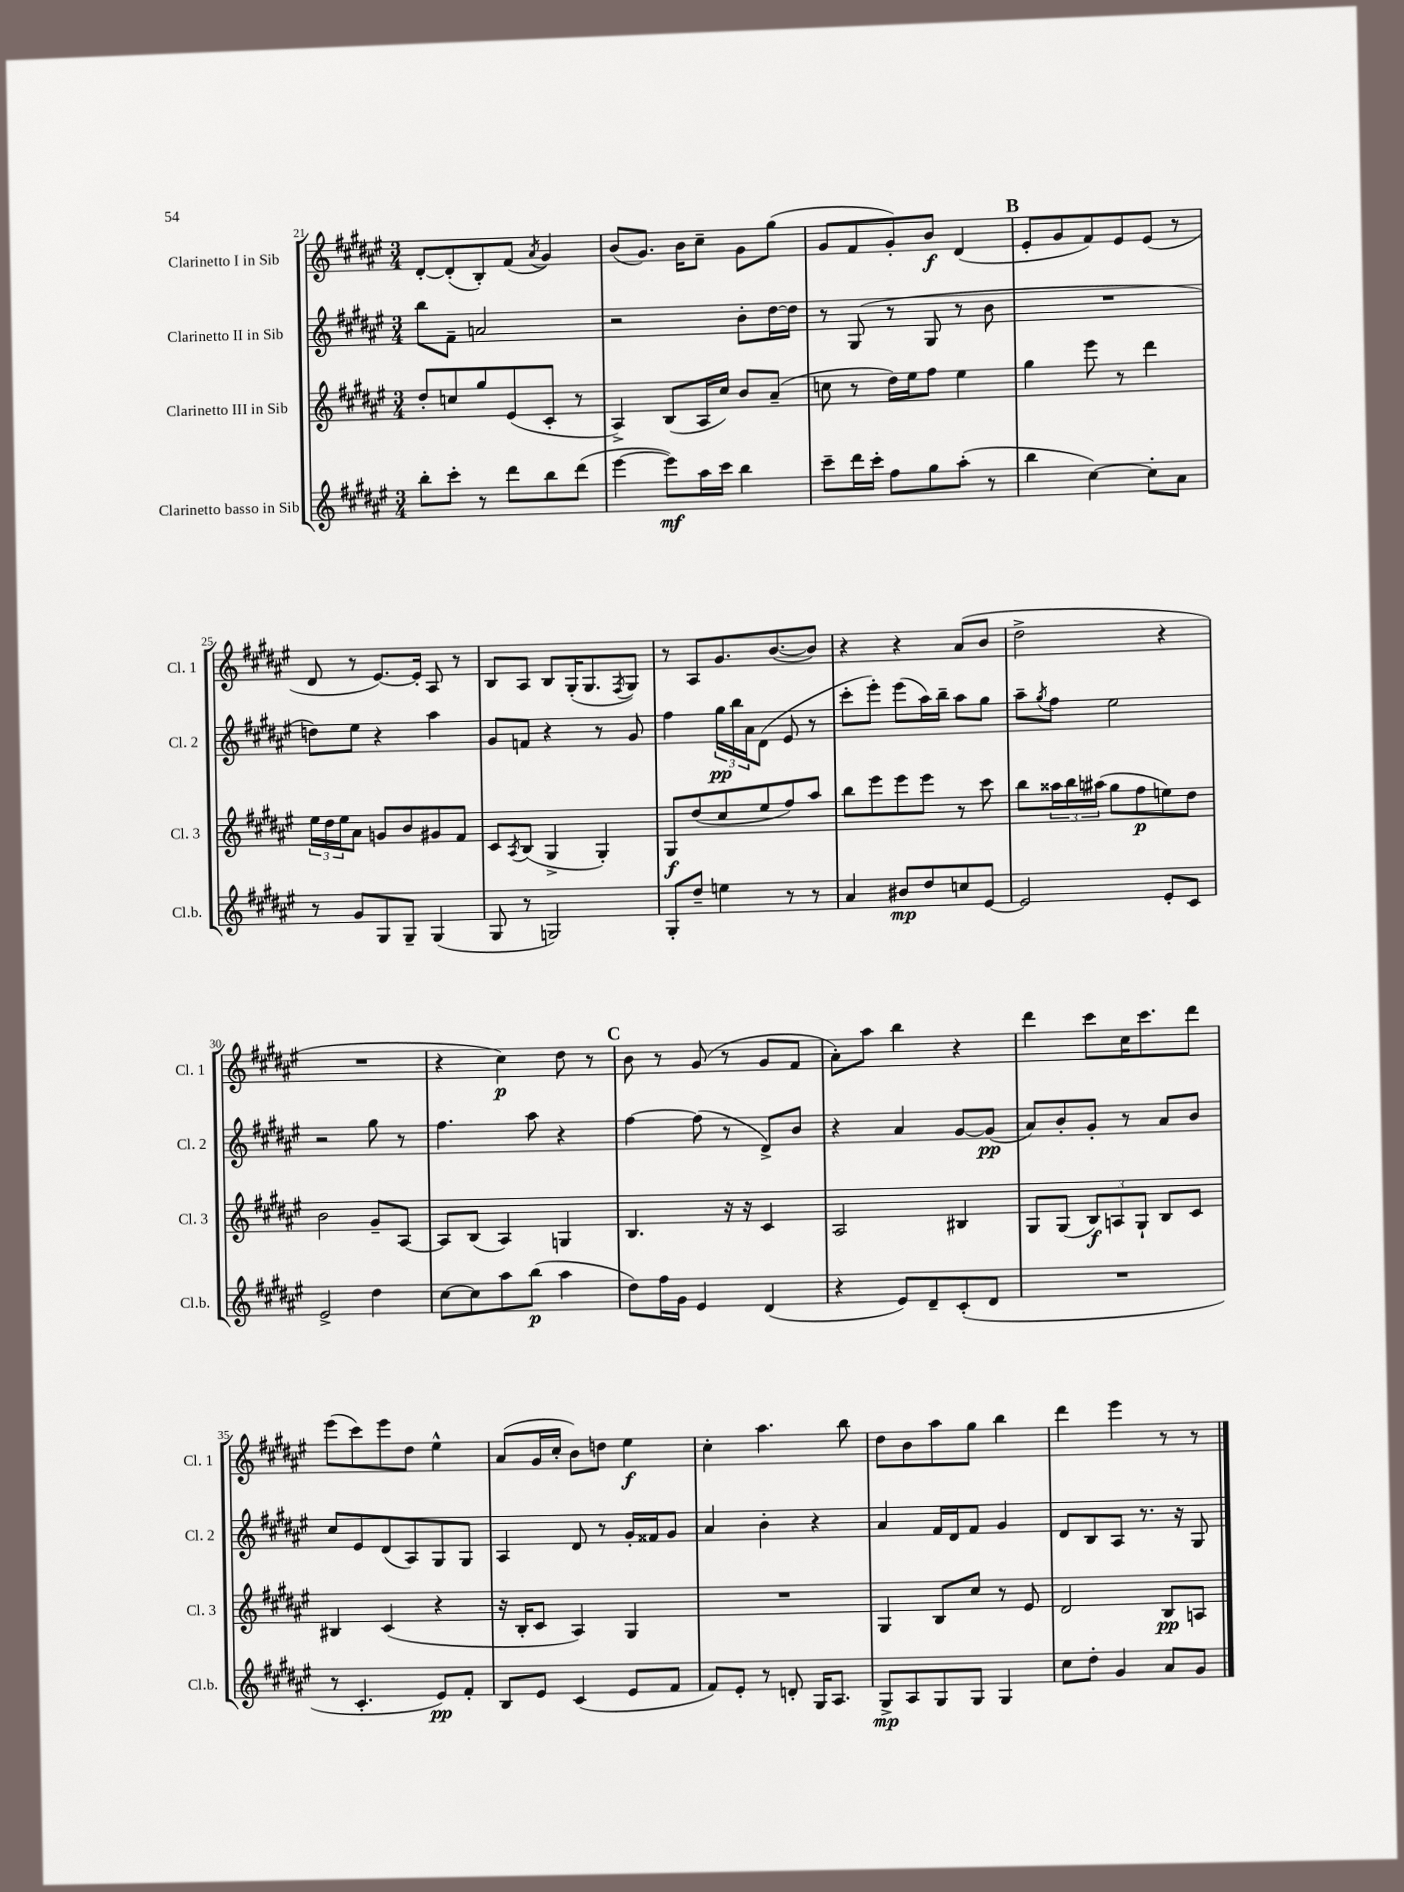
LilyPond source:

<<
\new StaffGroup <<
\new Staff = "s0" \with { instrumentName = "Clarinetto I in Sib" shortInstrumentName = "Cl. 1" } {
    \clef treble \key fis \major \numericTimeSignature \time 3/4
    dis'8~-. dis'8-.( b8-.) fis'8( \acciaccatura { ais'8 } gis'4) |
    b'8( gis'8.) b'16 cis''8-- gis'8 gis''8( |
    gis'8 fis'8 gis'8-.) b'8\f dis'4( |
    \mark \markup { \bold "B" } eis'8-. gis'8 fis'8) eis'8 eis'8( r8 |
    dis'8 r8 eis'8.~) eis'16-. ais8 r8 |
    b8 ais8 b8 gis16-.( gis8. \acciaccatura { fis8 } gis8) |
    r8 ais8 gis'8. b'8.~( b'8) |
    r4 r4 ais'8( b'8 |
    dis''2-> r4 |
    R2. |
    r4 cis''4\p) dis''8 r8 |
    \mark \markup { \bold "C" } b'8 r8 gis'8( r8 gis'8 fis'8 |
    ais'8-.) ais''8 b''4 r4 |
    dis'''4 cis'''8 cis''16 cis'''8. dis'''8 |
    eis'''8( cis'''8) eis'''8 dis''8 eis''4-^ |
    ais'8( gis'16 cis''16-. b'8) d''8 eis''4\f |
    cis''4-. ais''4. b''8 |
    dis''8 b'8 ais''8 gis''8 b''4 |
    dis'''4 eis'''4 r8 r8 \bar "|." |
}
\new Staff = "s1" \with { instrumentName = "Clarinetto II in Sib" shortInstrumentName = "Cl. 2" } {
    \clef treble \key fis \major \numericTimeSignature \time 3/4
    b''8 fis'8-- a'2 |
    r2 b'8-. dis''16~ dis''16 |
    r8 gis8( r8 gis8 r8 b'8 |
    \mark \markup { \bold "B" } R2. |
    d''8) eis''8 r4 ais''4 |
    gis'8 f'8 r4 r8 gis'8 |
    fis''4 \tuplet 3/2 { gis''16\pp b''16 ais'16 } dis'8( eis'8 r8 |
    cis'''8-. eis'''8-.) eis'''8( ais''16) b''16-- ais''8 gis''8 |
    ais''8-- \acciaccatura { gis''8 } fis''8 eis''2 |
    r2 gis''8 r8 |
    fis''4. ais''8 r4 |
    \mark \markup { \bold "C" } fis''4~ fis''8( r8 dis'8->) b'8 |
    r4 ais'4 gis'8~ gis'8\pp( |
    ais'8) b'8-. gis'8-. r8 ais'8 b'8 |
    cis''8 eis'8 dis'8( ais8) gis8 gis8 |
    ais4 dis'8 r8 gis'16-. fisis'16 gis'8 |
    ais'4 b'4-. r4 |
    ais'4 fis'16 dis'16 fis'8 gis'4 |
    dis'8 b8 ais8 r8. r16 gis8 \bar "|." |
}
\new Staff = "s2" \with { instrumentName = "Clarinetto III in Sib" shortInstrumentName = "Cl. 3" } {
    \clef treble \key fis \major \numericTimeSignature \time 3/4
    dis''8-. c''8 gis''8 eis'8( cis'8-. r8 |
    ais4->) b8( ais16 cis''16) b'8 ais'8--( |
    c''8 r8 dis''16) eis''16 fis''8 eis''4 |
    \mark \markup { \bold "B" } gis''4 eis'''8 r8 dis'''4 |
    \tuplet 3/2 { eis''16 dis''16 eis''16 } ais'8 g'8 b'8 gis'8 fis'8 |
    cis'8 \acciaccatura { ais8 } b8( gis4-> gis4-.) |
    gis8\f dis''8( cis''8 eis''8 fis''8) ais''8 |
    b''8 eis'''8 eis'''8 eis'''8 r8 cis'''8 |
    b''8 \tuplet 3/2 { aisis''16 b''16 ais''16( } gis''8 fis''8\p e''8) dis''8 |
    b'2 gis'8-- ais8~ |
    ais8 b8( ais4) g4 |
    \mark \markup { \bold "C" } b4. r16 r16 cis'4 |
    ais2 bis4 |
    gis8 gis8( \tuplet 3/2 { b8\f) a8 gis8-! } b8 cis'8 |
    bis4 cis'4( r4 |
    r16 b16-. cis'8 ais4) gis4 |
    R2. |
    gis4 b8 cis''8 r8 eis'8 |
    dis'2 b8\pp a8 \bar "|." |
}
\new Staff = "s3" \with { instrumentName = "Clarinetto basso in Sib" shortInstrumentName = "Cl.b." } {
    \clef treble \key fis \major \numericTimeSignature \time 3/4
    b''8-. cis'''8-. r8 dis'''8 b''8 dis'''8( |
    eis'''4~ eis'''8\mf) ais''16 cis'''16 b''4 |
    cis'''8-- dis'''16 cis'''16-. fis''8 gis''8 ais''8-.( r8 |
    \mark \markup { \bold "B" } b''4 cis''4~) cis''8-. ais'8 |
    r8 gis'8 gis8 gis8-- gis4( |
    gis8 r8 g2) |
    gis8-. dis''8-- e''4 r8 r8 |
    ais'4 bis'8\mp dis''8 c''8 eis'8~ |
    eis'2 eis'8-. cis'8 |
    eis'2-> dis''4 |
    cis''8~ cis''8 ais''8 b''8\p( ais''4 |
    \mark \markup { \bold "C" } dis''8) fis''16 gis'16 eis'4 dis'4( |
    r4 eis'8) dis'8-- cis'8-.( dis'8 |
    R2. |
    r8 cis'4.-. eis'8\pp) fis'8-. |
    b8 eis'8 cis'4( eis'8 fis'8 |
    fis'8) eis'8-. r8 d'8-. gis16 ais8. |
    gis8->\mp ais8 gis8 gis8 gis4 |
    cis''8 dis''8-. gis'4 ais'8 gis'8 \bar "|." |
}
>>
>>
\layout { \context { \Score currentBarNumber = #21 } }
